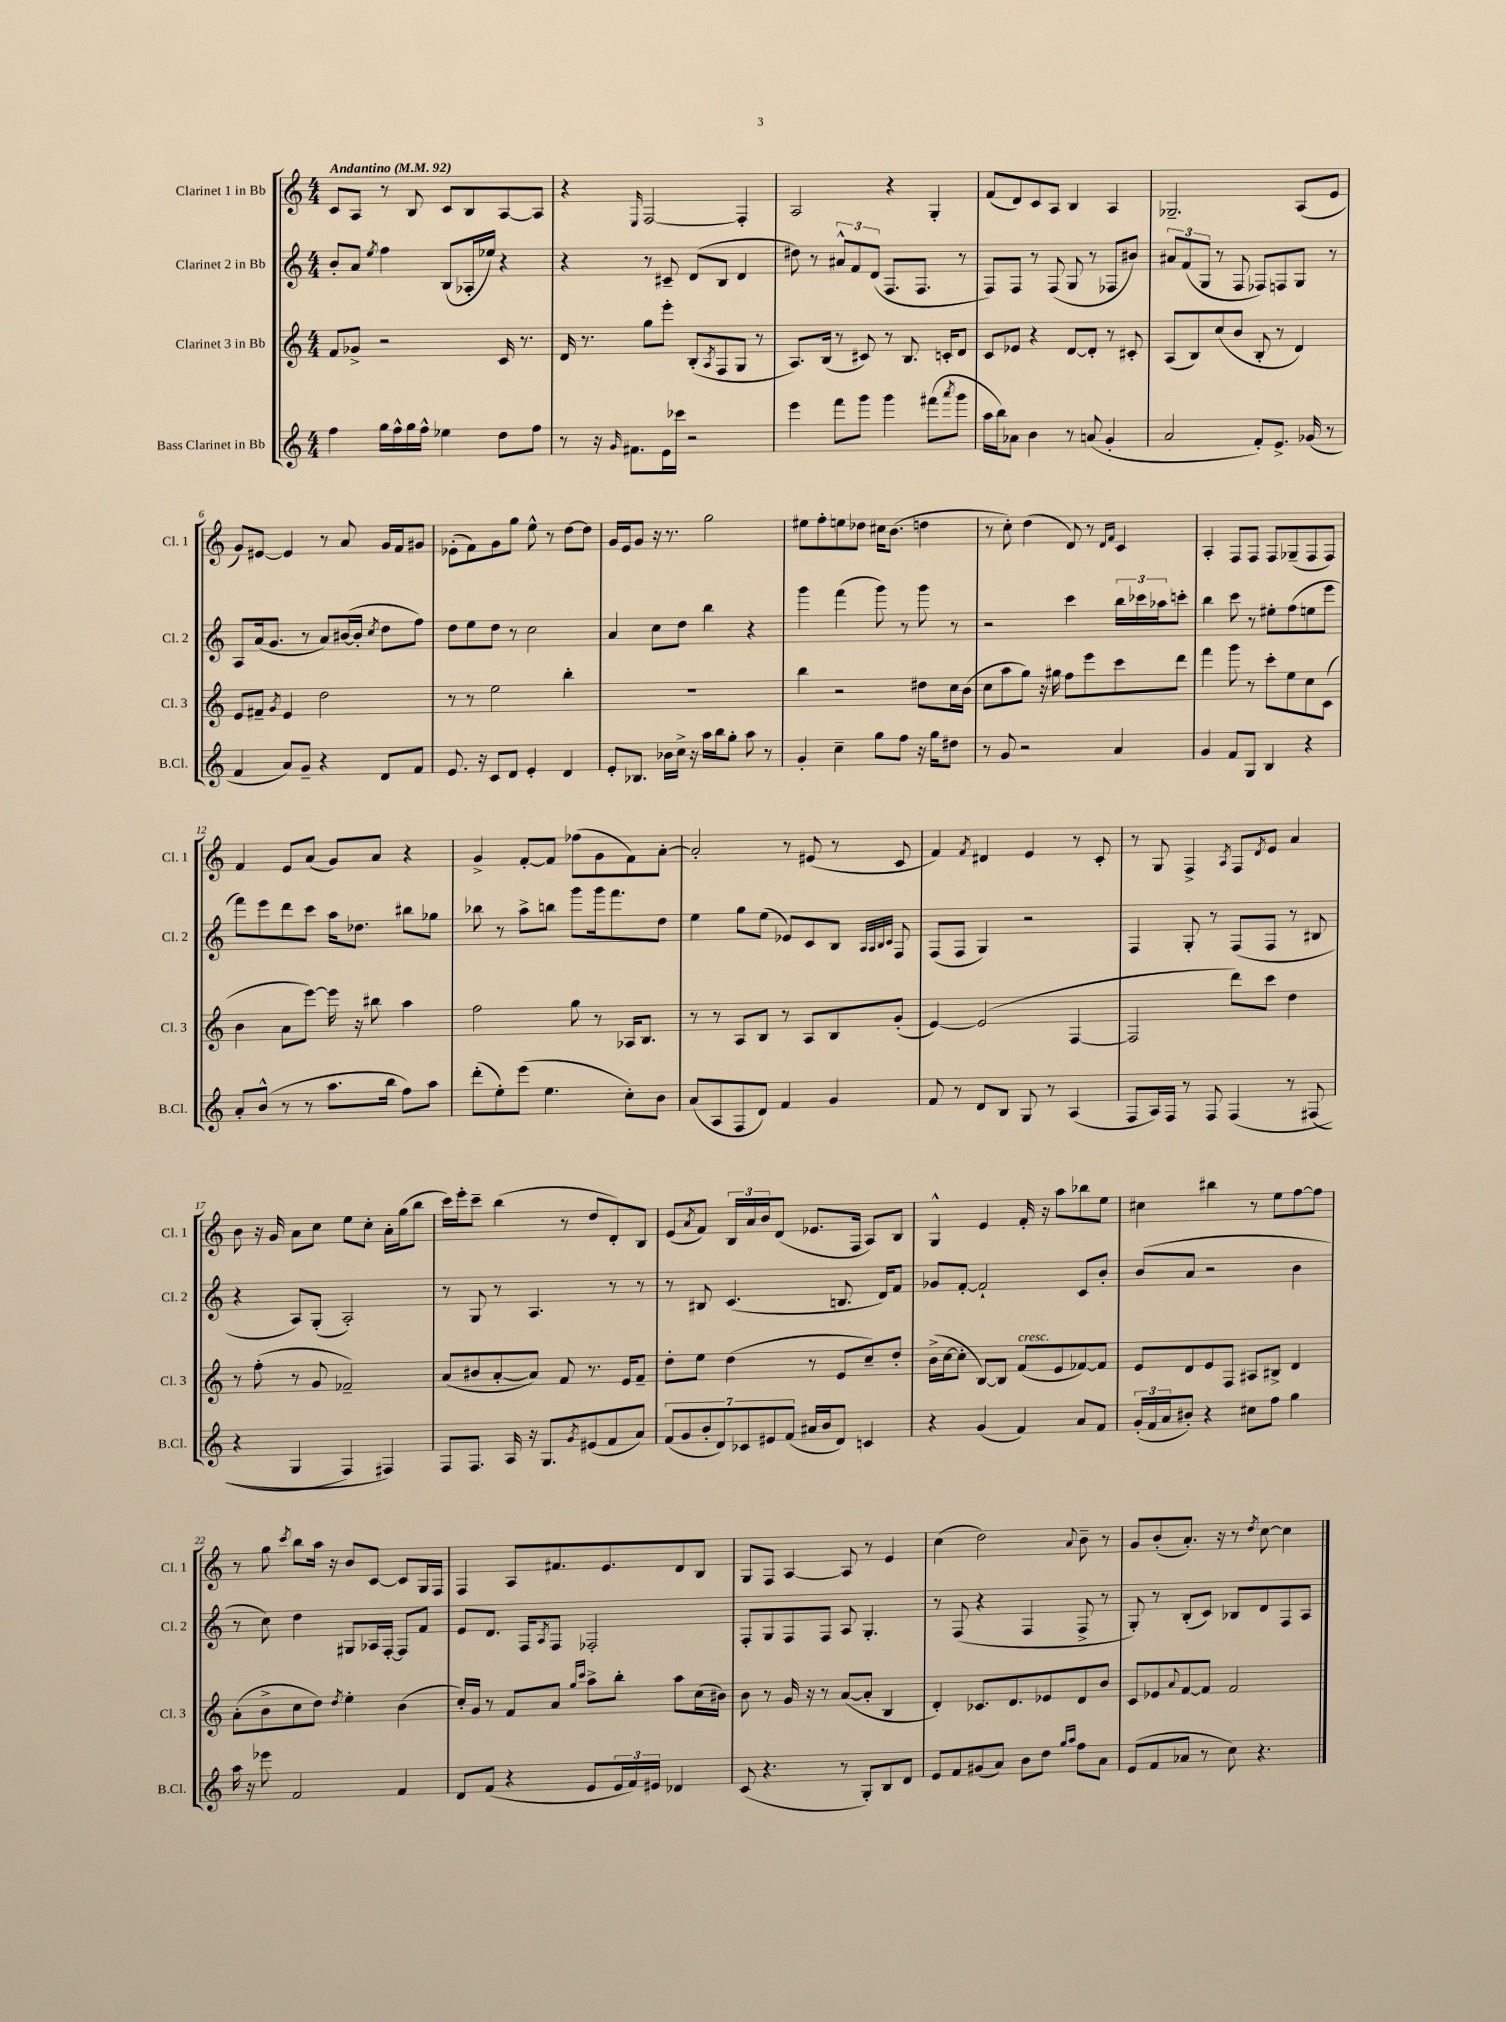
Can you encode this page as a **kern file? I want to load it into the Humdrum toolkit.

**kern	**kern	**kern	**kern
*staff4	*staff3	*staff2	*staff1
*clefG2	*clefG2	*clefG2	*clefG2
*k[]	*k[]	*k[]	*k[]
*M4/4	*M4/4	*M4/4	*M4/4
*MM92	*MM92	*MM92	*MM92
4ff\	8f/L	8b'/L	8c/L
.	8g-^/J	8a/J	8A/J
.	.	8qee/	.
16gg\LL	2r	4ff\	8r
16ff^^\	.	.	.
16gg\	.	.	8B/
16ff^^\JJ	.	.	.
4ee-\	.	(8B/L	8c/L
.	.	16A-'/L	8B/
.	.	16ee-/JJ)	.
8dd\L	16c/	4r	[8A/
.	8.r	.	.
8ff\J	.	.	8A/]J
=	=	=	=
8r	16d/	4r	4r
.	8.r	.	.
16r	.	.	.
16qqg/	.	.	.
8.f#\L	.	.	.
.	.	.	16qqE/
.	8gg\L	8r	[2F/
16e\L	8eee'\J	8c#~/	.
16ccc-\JJ	.	.	.
2r	(8B'/L	(8d/L	.
.	8qA/	.	.
.	8F/	8B/J	.
.	8G/J	4d/	4F'/]
.	8r	.	.
=	=	=	=
4eee\	8.A/L)	8dd#\)	2A/
.	.	8r	.
.	(16B/Jk	.	.
8fff\L	8r	12a#^^/L	.
.	.	12f/	.
8ggg\J	8c#/)	.	.
.	.	(12d/J	.
4ggg\	8r	8.F/L	4r
.	8.B/	.	.
.	.	8.F/J	.
(8fff#\L	.	.	4G'/
.	16c'/LK	.	.
8qaaa/	.	.	.
8ggg\J	8d/J	8r	.
=	=	=	=
16aa\LL	8c/L	8F/L)	(8f/L
16bb\J)	.	.	.
8a-\J	8e-/J	8F/J	8d/)
4b\	4r	8r	8c/
.	.	(8F/	8A/J
8r	[8d/L	8G/	4B/
(8a/	8d'/]J	8r	.
4g'/	8r	8F-/L	4A/
.	8c#'/	8b#/J)	.
=	=	=	=
2a/	(8A/L	12a#/L	2.G-~/
.	.	(12f/	.
.	8B/)	.	.
.	.	12G/J	.
.	(8cc/	8r	.
.	8b/J	8F/	.
8f'/L)	8B'/	8F-/L)	.
8.e^/J	8r	8F/	.
.	4d/)	8G/J	(8A/L
(16g-/	.	.	.
8r	.	8r	8e/J
=	=	=	=
4f/	8e/L	8A/L	8g/L)
.	8f#~/J	(16a/k	[8e#/J
.	.	8.g/J	.
.	8qg/	.	.
8a/L)	4e/	.	4e#/]
8g~/J	.	8r	.
4r	2dd\	8a/L)	8r
.	.	([16b#/L	8a/
.	.	16b#'/]JJ	.
.	.	8qcc/	.
8d/L	.	8dd\L	16g/LL
.	.	.	16f/J
8f/J	.	8ff\J)	8g#/J
=	=	=	=
8.e/	8r	8dd\L	(8e-'\L
.	8r	8ee\	8f\)
16r	.	.	.
8c/L	2ee\	8dd\J	8g\
8d/J	.	8r	8gg\J
4e'/	.	2cc\	8ee^^\
.	.	.	8r
4d/	4bb'\	.	[8dd\L
.	.	.	8dd\]J
=	=	=	=
8e'/L	1r	4a/	16g/LL
.	.	.	16e/J
8.B-/J	.	.	8g/J
.	.	8cc\L	16r
16b-\LL	.	.	8.r
16cc^\JJ	.	8dd\J	.
16r	.	.	.
16aa\LL	.	4bb\	2gg\
16bb\J	.	.	.
8gg'\J	.	.	.
8aa\	.	4r	.
8r	.	.	.
=	=	=	=
4g'/	4bb\	4ggg\	8ee#\L
.	.	.	8ff'\
4cc~\	2r	(4fff\	8ee\
.	.	.	8dd-\J
8gg\L	.	8ggg\)	16cc#\LK
.	.	.	(8.b\J
8ff\J	.	8r	.
16r	8dd#\L	8ggg\	4dd\
16gg\LK	.	.	.
8dd#\J	16cc\L	8r	.
.	(16b\JJ	.	.
=	=	=	=
8r	8cc\L	2r	8r
8g/	8aa\	.	8cc'\)
2r	8gg\J)	.	(4dd\
.	16r	.	.
.	16gg#\	.	.
.	8ff\L	4ccc\	8d/)
.	8eee\	.	8r
.	.	.	16qqd/LL
.	.	.	16qqf/JJ
4a/	8ccc\	24bb\LL	4c/
.	.	24ccc-\	.
.	.	24aa-\J	.
.	8ddd\J	8ccc'\J	.
=	=	=	=
4g/	4fff\	4bb\	4A'/
8f/L	8ggg\	8ccc\	8F/L
8G/J	8r	8r	8F/J
4B/	8ccc'\L	8ee#'\L	8F/L
.	8ee\	(8ff\	(8G-~/
4r	8cc\	8ee\	8F/
.	(8c\J	8eee\J	8F/J)
=	=	=	=
8a'/L	4b\	8fff\L)	4f/
(8b^^/J	.	8eee\	.
8r	8a\L	8ddd\	8e/L
8r	[8eee\J)	8ccc\J	(8a/J
8.aa\L	16eee\]	16aa\LK	8g/L)
.	16r	8.dd-\J	.
.	8bb#\	.	8a/J
16bb\Jk	.	.	.
8ff\L)	4aa\	8bb#\L	4r
8aa\J	.	8gg-\J	.
=	=	=	=
(8ddd'\L	2ff\	8bb-\	4g^/
8ee'\)	.	8r	.
(8eee\J	.	8aa^\L	[8f'/L
4.ee\	.	8bb\J	8f/]J
.	8gg\	8ggg\L	(8ff-\L
.	8r	16ggg\k	8g\
.	.	8.fff\	.
8cc'\L)	16A-/LK	.	8f\)
.	8.B/J	.	.
8b\J	.	8dd\J	[8a'\J
=	=	=	=
(8a/L	8r	4ee\	2a'/]
8A/	8r	.	.
8F/	8A/L	8gg\L	.
8d/J)	8B/J	(8ee\J	.
4f/	8r	8e-/L)	8r
.	8A/L	8c/	(8e#/
4g/	8B/	8B/J	8r
.	.	32qqA/LLL	.
.	.	32qqA/	.
.	.	32qqB/	.
.	.	32qqc/JJJ	.
.	(8g'/J	8F/	8c/
=	=	=	=
8f/	[4e/)	(8F/L	4f/)
8r	.	8F/J	.
.	.	.	8qf/
8d/L	(2e/]	4G/)	4d#/
8B/J	.	.	.
8G/	.	2r	4e/
8r	.	.	.
(4A/	[4F/	.	8r
.	.	.	8c'/
=	=	=	=
8F/L	2F/]	4F/	8r
16A/L)	.	.	8G/
16F/JJ	.	.	.
8r	.	8G'/	4F^/
8F/	.	8r	.
.	.	.	8qA/
&(4F/	8ddd\L)	(8F/L	8F/L
.	.	.	8qd/
.	8ccc\J	8F/J	8e/J
8r	4dd\	8r	4a/
(8F#/	.	8B#/	.
=	=	=	=
4r	8r	4r	8b\
.	(8ff'\	.	16r
.	.	.	16g/
4G/	8r	8A/L)	8a\L
.	8g/	(8G'/J	8cc\J
4F/)	2f-~/)	2A'/)	8ee\L
.	.	.	8cc'\J
4F#/&)	.	.	16a'\LL
.	.	.	(16gg\J
.	.	.	8bb\J
=	=	=	=
8F/L	(8a/L	8r	16ccc\LL)
.	.	.	16eee'\J
8.F/J	8b#/	8G/	8ccc~\J
.	[8a'/	8r	(4bb\
16A/	.	.	.
16r	8a/]J)	4.A/	.
8.G/L	.	.	.
.	8f/	.	8r
8qg/	.	.	.
(8e#/	8.r	.	8dd/L
8f/	.	8r	8d'/)
.	16e/LK	.	.
8a/J)	8f~/J	8r	8B/J
=	=	=	=
(14f/L	8dd'\L	8r	(8e/L
14g/	.	.	.
.	.	.	8qa/
.	8ee\J	8B#/	8f/J)
14b'/	.	.	.
14d/)	.	.	.
.	(4dd\	(4.c/	24B/LL
14c-/	.	.	.
.	.	.	24a/
.	.	.	24b/J
14e#/	.	.	.
.	.	.	(8d/J
(14f/J	.	.	.
16a#/LL	8r	.	8.e-/L
16b/J	.	.	.
8d/J)	8e/L	8.B/	.
.	.	.	16F/Jk
4c/	8cc~/)	.	8A/L)
.	.	16d/LK)	.
.	8dd'/J	8f/J	8B/J
=	=	=	=
4r	(16b^\LL	8g-/L	4G^^/
.	[16cc\J	.	.
.	8cc'\]J	[8f'/J	.
(4g/	[8B/L)	2f`/]	4e/
.	8B/]J	.	.
4f/)	(8f/L	.	16f'/
.	.	.	16r
.	8e/	.	8aa\L
8a/L	[8f-/)	8c/L	8bb-\
8f/J	8f-/]J	8b'/J	8ee\J
=	=	=	=
(24g'/LL	8e/L	(8b/L	4cc#\
24f/	.	.	.
24a/J	.	.	.
8b#'/J)	8d/	8a/J	.
4r	8e/	2r	4bb#\
.	8F/J	.	.
8cc#\L	8A#/L	.	8r
8ff\J	8B#^/J	.	8ee\L
4gg\	4d/	4b\	[8ff\
.	.	.	8ff\]J
=	=	=	=
16aa\	(8a'\L	8r	8r
16r	.	.	.
8eee-\	8b^\	8cc\)	8gg\
.	.	.	8qccc/
2f/	8cc\	4dd\	8bb\L
.	8dd\J)	.	16aa\Jk
.	.	.	16r
.	8qdd/	.	.
.	4ee'\	8G#/L	8b/L
.	.	16A-/L	[8c/J
.	.	[16F'/JJ	.
4f/	(4b\	8F/]L	8c/]L
.	.	8f/J	16G/L
.	.	.	16F/JJ
=	=	=	=
8d/L	16cc'/LL)	8e/L	4F/
.	16g/JJ	.	.
(8f/J	8r	8.d/J	.
4r	8f/L	.	8A/L
.	.	16F/LK	.
.	.	8qA/	.
.	8a/J	8F/J	8.f#/
.	16qqgg/LL	.	.
.	16qqccc/JJ	.	.
8e/L	8aa^\L	2F-'/	.
.	.	.	8.e/
24e/L	8bb'\J	.	.
24f/)	.	.	.
24e#/JJ	.	.	.
4d-/	8aa\L	.	8d/
.	(16cc\L	.	8B/J
.	16b#\JJ)	.	.
=	=	=	=
(8c/	8b\	8F'/L	8G/L
4.r	8r	8G/	8F/J
.	16g/	8F/	[4A/
.	16r	.	.
.	8r	8F/J	.
8r	([8a/L	8A/	8A/]
8G'/L)	8a'/]J	4.G'/	8r
8B/	4B/	.	4e/
8d/J	.	.	.
=	=	=	=
8e/L	4d'/)	8r	(4cc\
8f/	.	(8F/	.
(8g#/	8.c-/L	4r	2dd\)
8a/J)	.	.	.
.	8.d/	.	.
8b\L	.	4F/	.
8dd\J	8e-/	.	.
16qqgg/LL	.	.	.
16qqaa/JJ	.	.	8qqa/
8ff\L	8d/	8F^/	8b~\
8a\J	8b/J	8r	8r
=	=	=	=
(8e/L	8c/L	8G'/)	8g/L
8f/	8e-/	8r	(8b'/
.	8qqa/	.	.
8a-/J	[8f/	(8B'/L	8.a'/J)
8r	8f/]J	8c/J)	.
.	.	.	16r
8cc\)	2f/	8B-/L	8r
.	.	.	8qdd/
4.r	.	8d/	[8cc\
.	.	8F/	4cc\]
.	.	8A/J	.
==	==	==	==
*-	*-	*-	*-
